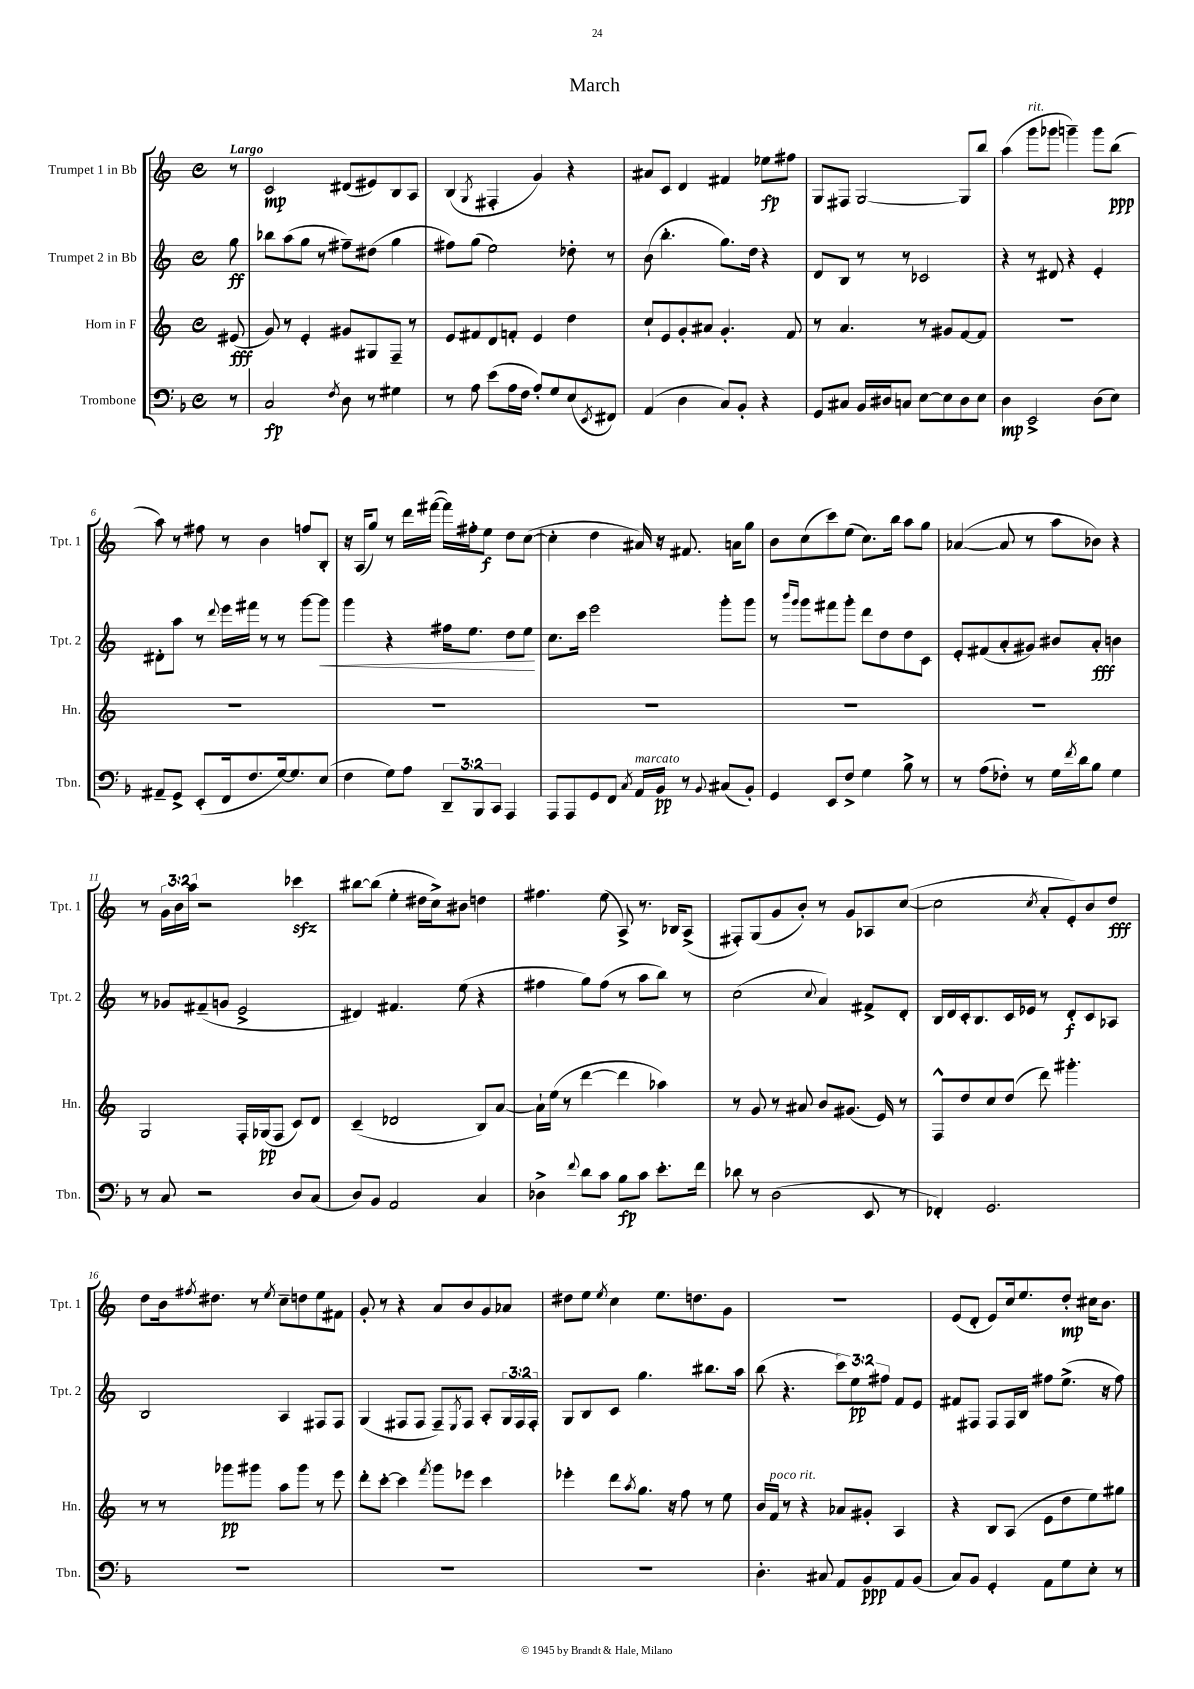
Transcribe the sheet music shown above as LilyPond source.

\header { title = "March" }
<<
\new StaffGroup <<
\new Staff = "s0" \with { instrumentName = "Trumpet 1 in Bb" shortInstrumentName = "Tpt. 1" } {
    \clef treble \key c \major \defaultTimeSignature \time 4/4 \override Staff.TupletNumber.text = #tuplet-number::calc-fraction-text \partial 8 \tempo "Largo"
    r8 |
    c'2\mp dis'8( eis'8) b8 a8 |
    b4( \acciaccatura { g8 } fis4-. g'4) r4 |
    ais'8 c'8 d'4 fis'4 ees''8\fp fis''8 |
    g8 fis8 g2~ g8 b''8 |
    a''4( g'''8^\markup { \italic "rit." } ges'''8 g'''4--) g'''8 b''8\ppp( |
    a''8) r8 fis''8 r8 b'4 f''8 b8-. |
    r16 a16( g''8) r8 d'''16 fis'''16~( fis'''16) fis''16-. e''8\f d''8 c''8~( |
    c''4-. d''4 ais'16) r16 fis'8. a'16 g''8 |
    b'8 c''8( c'''8) e''8( c''8.) b''16 a''8 g''8 |
    aes'4~( aes'8 r8 a''8 bes'8) r4 |
    r8 \tuplet 3/2 { g'16 b'16 a''16 } r2 ces'''4\sfz |
    bis''8~ bis''8( e''4-. dis''16 c''16->) bis'8 d''4 |
    fis''4. e''8( a8->) r8. bes16 a8->( |
    fis8-.) g8( g'8 b'8-.) r8 g'8 aes8 c''8~( |
    c''2 \acciaccatura { c''8 } a'8-. e'8-.) b'8 d''8\fff |
    d''8 b'16 \acciaccatura { fis''8 } dis''8. r8 \acciaccatura { e''8 } c''8-- d''8 e''8 fis'8 |
    g'8-. r8 r4 a'8 b'8 g'8 aes'8 |
    dis''8 e''8 \acciaccatura { e''8 } c''4 e''8. d''8. g'8 |
    R1 |
    e'8( d'8-. e'8) c''16 e''8. d''8-.\mp cis''16 b'8. \bar "|." |
}
\new Staff = "s1" \with { instrumentName = "Trumpet 2 in Bb" shortInstrumentName = "Tpt. 2" } {
    \clef treble \key c \major \defaultTimeSignature \time 4/4 \override Staff.TupletNumber.text = #tuplet-number::calc-fraction-text \partial 8
    g''8\ff |
    bes''8 a''8( g''8 r8 fis''8--) dis''8( g''4 |
    fis''8) g''8( e''2) des''8-. r8 |
    b'8( b''4.-. g''8.) d''16 r4 |
    d'8 b8 r8 r8 ces'2 |
    r4 r8 dis'8 r4 e'4-. |
    dis'8-. a''8 r8 \appoggiatura { d'''8 } e'''16 fis'''16 r8 r8 g'''8~ g'''8\< |
    g'''4 r4 fis''16 e''8. d''8 e''8\! |
    c''8. c'''16 e'''2 g'''8-. g'''8 |
    r8 \grace { b'''16 g'''16 } g'''8 fis'''8 g'''8-. d'''8 d''8 d''8 c'8 |
    e'8-. fis'8( a'8-. gis'8) bis'8 a'8-.\fff b'4 |
    r8 ges'8 fis'8--( g'8 e'2-> |
    dis'4) fis'4. e''8( r4 |
    fis''4 g''8) fis''8( r8 a''8 b''8) r8 |
    c''2( \appoggiatura { c''8 } a'4) fis'8-> d'8-. |
    b16 d'16 c'16-. b8. c'16 ees'16 r8 d'8-.\f c'8 aes8 |
    b2 a4 fis8 fis8 |
    g4( fis8 fis8 fis8--) \acciaccatura { e8 } fis8 a8-. \tuplet 3/2 { g16 fis16 fis16-. } |
    g8 b8 c'8 g''4. bis''8. a''16 |
    b''8( r4. \tuplet 3/2 { c'''8) e''8\pp fis''8 } f'8 e'8 |
    fis'8 fis8 fis8 fis16 b16 fis''8 e''8.->( r16 fis''8) \bar "|." |
}
\new Staff = "s2" \with { instrumentName = "Horn in F" shortInstrumentName = "Hn." } {
    \clef treble \key c \major \defaultTimeSignature \time 4/4 \partial 8
    eis'8\fff( |
    g'8) r8 e'4-. gis'8 gis8 f8-- r8 |
    e'8 fis'8 d'8 f'8-. e'4 d''4 |
    c''8-! e'8 g'8-. ais'8 g'4.-. f'8 |
    r8 a'4. r8 gis'8 f'8~ f'8 |
    R1 |
    R1 |
    R1 |
    R1 |
    R1 |
    R1 |
    g2 f16-. ges16\pp( f8 c'8) d'8 |
    c'4--( des'2 b8) a'8~ |
    a'16-! e''16( r8 d'''4~ d'''4 aes''4) |
    r8 g'8 r8 ais'8 b'8 gis'8.( e'16) r8 |
    f8-^ d''8 c''8 d''8( d'''8) gis'''4.-. |
    r8 r8 ges'''8\pp gis'''8 a''8 gis'''8 r8 e'''8 |
    d'''8-. c'''8~-. c'''4 \acciaccatura { f'''8 } g'''8 ees'''8 c'''4 |
    ees'''4-. d'''8 \acciaccatura { a''8 } g''8. r16 f''8 r8 e''8 |
    b'16 f'16^\markup { \italic "poco rit." } r8 r4 aes'8 gis'8-. a4 |
    r4 b8 a8( e'8 d''8 e''8) gis''8 \bar "|." |
}
\new Staff = "s3" \with { instrumentName = "Trombone" shortInstrumentName = "Tbn." } {
    \clef bass \key f \major \defaultTimeSignature \time 4/4 \override Staff.TupletNumber.text = #tuplet-number::calc-fraction-text \partial 8
    r8 |
    c2\fp \acciaccatura { f8 } d8 r8 gis4 |
    r8 a8 e'8( a16 f16 a8-.) g8 e8( \acciaccatura { e,8 } fis,8) |
    a,4( d4 c8) bes,8-. r4 |
    g,8 cis8 bes,16 dis16 c8 e8~ e8 dis8 e8 |
    d4\mp e,2-> d8( e8) |
    ais,8-- g,8-> e,8-.( f,16 f8. g16~) g8. e8( |
    f4 g8) a8 \tuplet 3/2 { d,8-- bes,,8 c,8 } a,,4 |
    a,,8 a,,8 g,8 f,8 \acciaccatura { c8 } a,16^\markup { \italic "marcato" } bes,16\pp r8 \appoggiatura { bes,8 } cis8( bes,8-.) |
    g,4 e,8 f8-> g4 bes8-> r8 |
    r8 a8( fes8-.) r8 g16 \acciaccatura { f'8 } d'16 bes8 g4 |
    r8 c8 r2 d8 c8( |
    d8) bes,8 a,2 c4 |
    des4-> \appoggiatura { f'8 } d'8 c'8 bes8\fp c'8 e'8.-. f'16 |
    des'8 r8 d2( e,8 r8 |
    fes,4-.) g,2. |
    R1 |
    R1 |
    R1 |
    d4.-. cis8 a,8 bes,8\ppp a,8 bes,8( |
    c8) bes,8 g,4-. a,8 g8 e8-. r8 \bar "|." |
}
>>
>>
